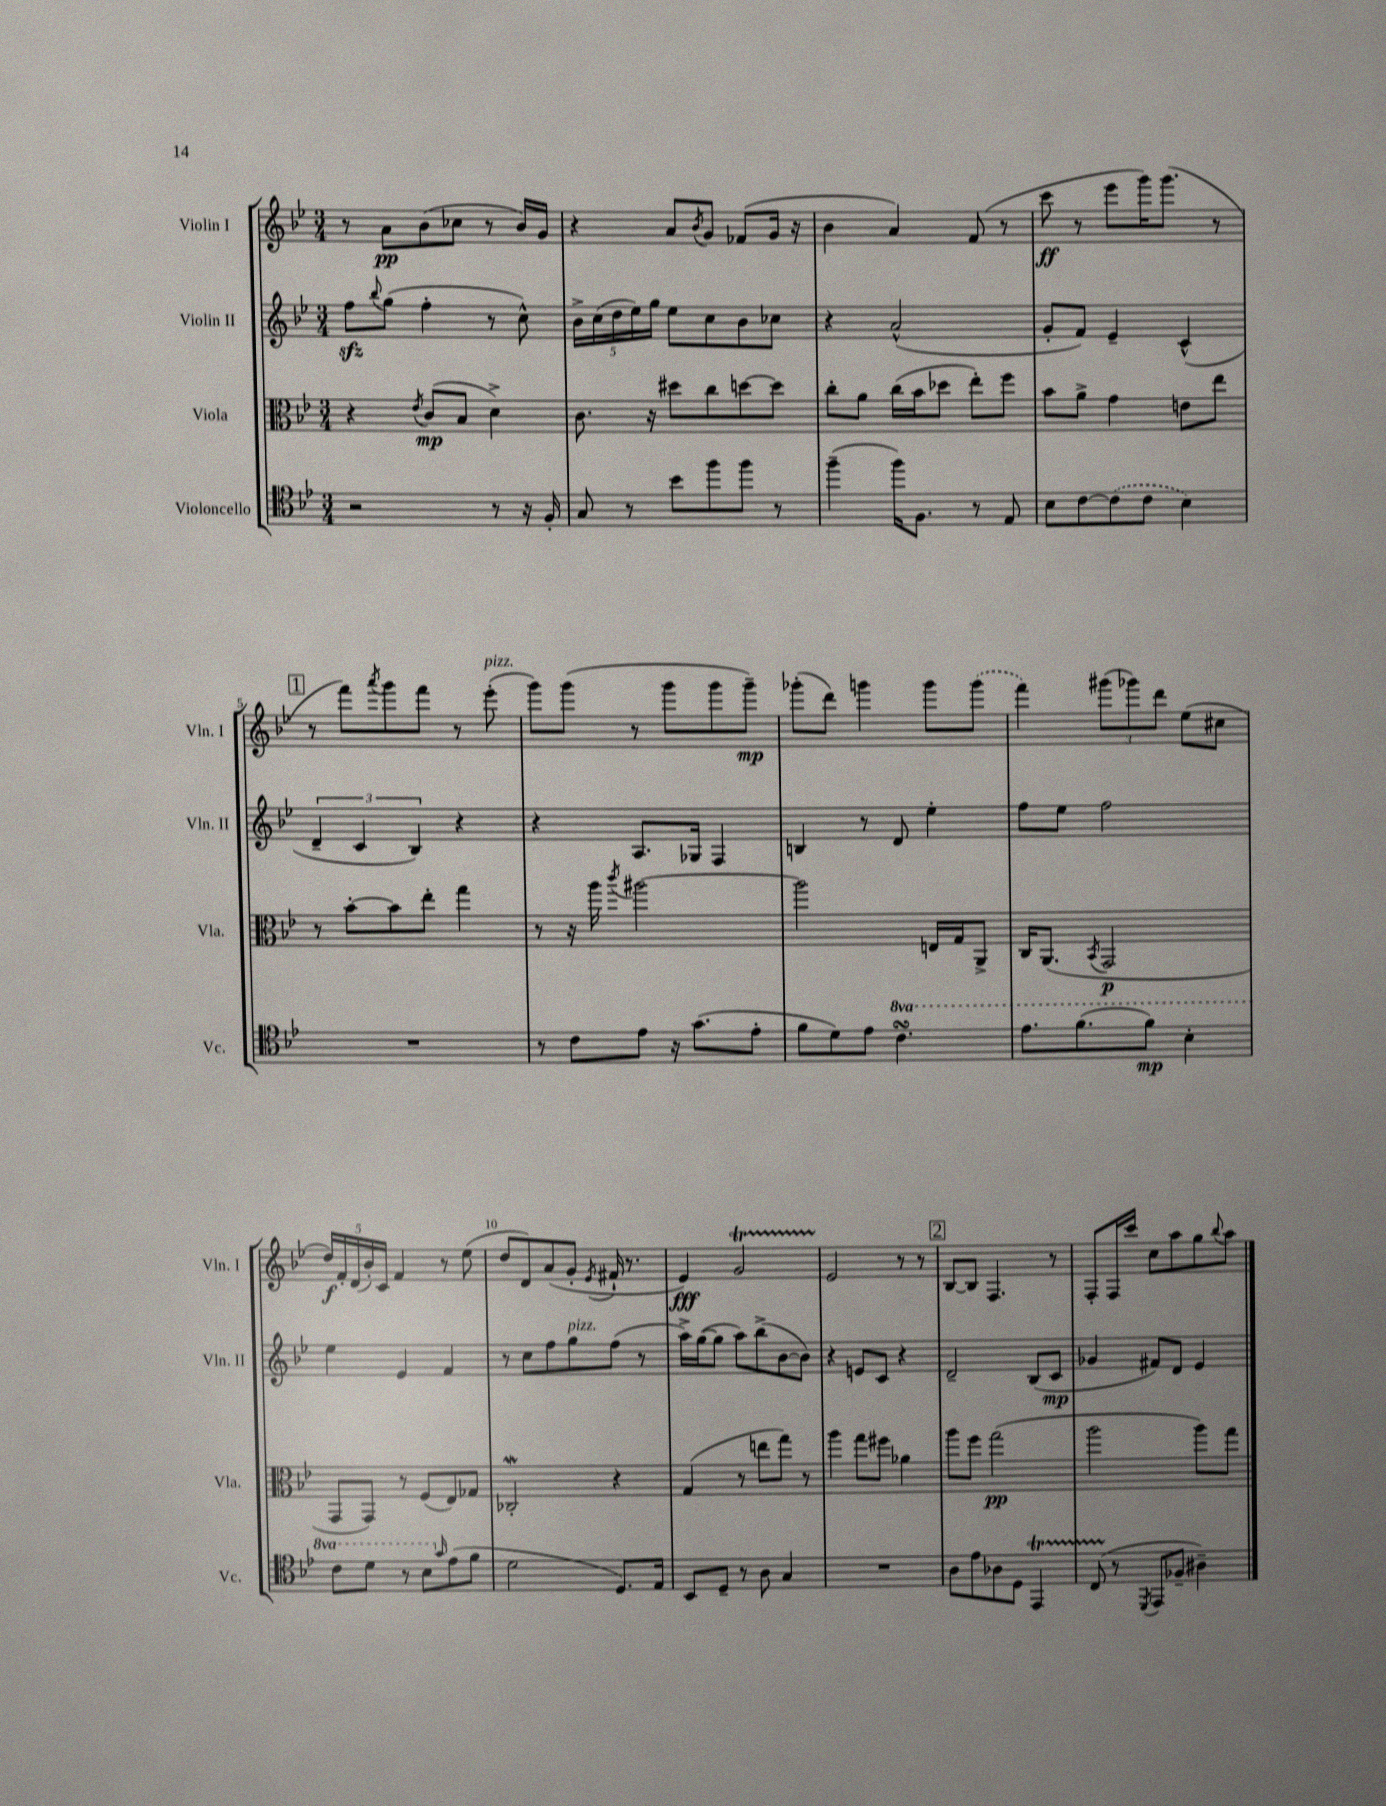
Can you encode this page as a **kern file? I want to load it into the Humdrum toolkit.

**kern	**dynam	**kern	**dynam	**kern	**dynam	**kern	**dynam
*part4	*part4	*part3	*part3	*part2	*part2	*part1	*part1
*staff4	*staff4	*staff3	*staff3	*staff2	*staff2	*staff1	*staff1
*I"Violoncello	*	*I"Viola	*	*I"Violin II	*	*I"Violin I	*
*I'Vc.	*	*I'Vla.	*	*I'Vln. II	*	*I'Vln. I	*
*clefC4	*	*clefC3	*	*clefG2	*	*clefG2	*
*k[b-e-]	*	*k[b-e-]	*	*k[b-e-]	*	*k[b-e-]	*
*M3/4	*	*M3/4	*	*M3/4	*	*M3/4	*
=1	=1	=1	=1	=1	=1	=1	=1
2r	.	4r	.	8ffzz\L	.	8r	.
.	.	.	.	8qqbb-/	.	.	.
.	.	.	.	(8gg\J	.	8a\L	pp
.	.	8qe-/	.	.	.	.	.
.	.	(8c/L	mp	4ff'\	.	(8b-\	.
.	.	8B-/J	.	.	.	8cc-X\J	.
8r	.	4d^\)	.	8r	.	8r	.
16r	.	.	.	8cc^^\)	.	16b-/LL)	.
16F'/	.	.	.	.	.	16g/JJ	.
=2	=2	=2	=2	=2	=2	=2	=2
8G/	.	8.c\	.	20b-^\LL	.	4r	.
.	.	.	.	(20cc\	.	.	.
.	.	.	.	20dd\	.	.	.
8r	.	.	.	.	.	.	.
.	.	.	.	20ee-\)	.	.	.
.	.	16r	.	.	.	.	.
.	.	.	.	20gg\JJ	.	.	.
8b-\L	.	8dd#X\L	.	8ee-\L	.	8a/L	.
.	.	.	.	.	.	8qb-/	.
8ff\	.	8cc\	.	8cc\	.	8g/J	.
8ff\J	.	[8ddn\	.	8b-\	.	(8f-X/L	.
8r	.	8dd\J]	.	8cc-X\J	.	16g/Jk	.
.	.	.	.	.	.	16r	.
=3	=3	=3	=3	=3	=3	=3	=3
(4ff~\	.	8cc'\L	.	4r	.	4b-\	.
.	.	8a\J	.	.	.	.	.
16ff\KL)	.	(16cc\LL	.	(2a^^/	.	4a/)	.
8.F\J	.	16b-\J	.	.	.	.	.
.	.	8dd-X\J	.	.	.	.	.
8r	.	8ee-'\L)	.	.	.	(8f/	.
8E-/	.	8ff\J	.	.	.	8r	.
=4	=4	=4	=4	=4	=4	=4	=4
8B-\L	.	8b-\L	.	8g'/L	.	8ccc\	ff
[8c\	.	8a^\J	.	8f/J)	.	8r	.
(8c\]	.	4g\	.	4e-~/	.	8eee-\L	.
8c\J	.	.	.	.	.	16ggg\K)	.
.	.	.	.	.	.	(8.ggg\J	.
4B-\)	.	8en\L	.	(4c^^/	.	.	.
.	.	8ee-\J	.	.	.	8r	.
!!LO:LB:g=z
!!LO:REH:place=s1:t=1
=5	=5	=5	=5	=5	=5	=5	=5
2.r	.	8r	.	6d~/	.	8r	.
.	.	[8b-'\L	.	.	.	8fff\L)	.
.	.	.	.	6c/	.	.	.
.	.	.	.	.	.	8qaaa/	.
.	.	8b-\]	.	.	.	8ggg\	.
.	.	.	.	6B-/)	.	.	.
.	.	8ee-'\J	.	.	.	8fff\J	.
.	.	4gg\	.	4r	.	8r	.
!	!	!	!	!	!	!LO:TX:a:i:t=pizz.	!
.	.	.	.	.	.	(8eee-'\	.
=6	=6	=6	=6	=6	=6	=6	=6
8r	.	8r	.	4r	.	8ggg\L)	.
8c\L	.	16r	.	.	.	(8ggg\J	.
.	.	16aa\	.	.	.	.	.
.	.	8qccc/	.	.	.	.	.
8e-\J	.	[2aa#X\	.	8.A/L	.	8r	.
16r	.	.	.	.	.	8ggg\L	.
(8.g\L	.	.	.	16G-X/Jk	.	.	.
.	.	.	.	4F/	.	8ggg\	.
8e-'\J	.	.	.	.	.	8ggg~\J)	mp
=7	=7	=7	=7	=7	=7	=7	=7
8f\L	.	2aa#\]	.	4Bn/	.	(8ggg-X'\L	.
8d\)	.	.	.	.	.	8ddd\J)	.
8e-\J	.	.	.	8r	.	4gggn\	.
*8va	*	*	*	*	*	*	*
4.ccsSSS\	.	.	.	8d/	.	.	.
.	.	16En/LL	.	4ee-'\	.	8ggg\L	.
.	.	16G/J	.	.	.	.	.
.	.	8AA^/J	.	.	.	(8ggg\J	.
=8	=8	=8	=8	=8	=8	=8	=8
8.ee-\L	.	16C/KL	.	8ff\L	.	4fff\)	.
.	.	(8.AA/J	.	.	.	.	.
.	.	.	.	8ee-\J	.	.	.
(8.ff\	.	.	.	.	.	.	.
.	.	8qBB-/	.	.	.	.	.
.	.	2GG/	p	2ff\	.	(12ggg#X\L	.
.	.	.	.	.	.	12ggg-X\)	.
8ff\J)	mp	.	.	.	.	.	.
.	.	.	.	.	.	12ddd\J	.
4b-'\	.	.	.	.	.	(8ee-\L	.
.	.	.	.	.	.	8cc#X\J	.
!!LO:LB:g=z
=9	=9	=9	=9	=9	=9	=9	=9
8cc\L	.	8GG/L	.	4ee-\	.	20dd/LL)	f
.	.	.	.	.	.	20f'/	.
.	.	.	.	.	.	(20d/	.
8dd\J	.	8GG/J)	.	.	.	.	.
.	.	.	.	.	.	20b-'/)	.
.	.	.	.	.	.	20c/JJ	.
8r	.	8r	.	4e-/	.	4f/	.
8b-\L	.	(8F/L	.	.	.	.	.
*X8va	*	*	*	*	*	*	*
16qqg/	.	.	.	.	.	.	.
(8e-\	.	8E-/)	.	4f/	.	8r	.
8f\J	.	8G-X/J	.	.	.	(8ee-\	.
=10	=10	=10	=10	=10	=10	=10	=10
2d\	.	2C-Xw'/	.	8r	.	8dd/L	.
.	.	.	.	8cc\L	.	8d/)	.
.	.	.	.	8ff\	.	(8a/	.
!	!	!	!	!LO:TX:a:i:t=pizz.	!	!	!
.	.	.	.	8gg\	.	8g'/J	.
.	.	.	.	.	.	8qe-/	.
8.D/L)	.	4r	.	(8ff\J	.	16f#X`/	.
.	.	.	.	.	.	8.r	.
.	.	.	.	8r	.	.	.
16E-/Jk	.	.	.	.	.	.	.
=11	=11	=11	=11	=11	=11	=11	=11
8BB-/L	.	(4G/	.	16aa^\LL)	.	4e-/)	fff
.	.	.	.	([16gg\J	.	.	.
8D~/J	.	.	.	8gg\J]	.	.	.
8r	.	8r	.	8aa\L)	.	2gT/	.
8A\	.	8een\L	.	(8bb-^\	.	.	.
4G/	.	8gg\J)	.	[8b-\	.	.	.
.	.	8r	.	8b-\J])	.	.	.
=12	=12	=12	=12	=12	=12	=12	=12
2.r	.	4aa\	.	4r	.	2e-/	.
.	.	8gg\L	.	8en/L	.	.	.
.	.	8ff#X\J	.	8c/J	.	.	.
.	.	4a-X\	.	4r	.	8r	.
.	.	.	.	.	.	8r	.
!!LO:REH:place=s1:t=2
=13	=13	=13	=13	=13	=13	=13	=13
8A\L	.	8aa\L	.	2d~/	.	[8B-/L	.
8e-\	.	8ff\J	.	.	.	8B-/J]	.
8A-X\	.	(2gg\	pp	.	.	4.F/	.
8D\J	.	.	.	.	.	.	.
4EE-T/	.	.	.	(8B-/L	.	.	.
.	.	.	.	8c/J	mp	8r	.
=14	=14	=14	=14	=14	=14	=14	=14
(8CTTT/	.	2aa\	.	4g-X/	.	8F'/L	.
8r	.	.	.	.	.	16F/L	.
.	.	.	.	.	.	16ccc/JJ	.
8qDD/	.	.	.	.	.	.	.
8EE-/L	.	.	.	8f#X/L)	.	8cc\L	.
8F-X~/J	.	.	.	8d/J	.	8aa\	.
4A#X~\)	.	8aa\L)	.	4e-/	.	8gg\	.
.	.	.	.	.	.	8qqbb-/	.
.	.	8gg\J	.	.	.	8aa\J	.
==	==	==	==	==	==	==	==
*-	*-	*-	*-	*-	*-	*-	*-
